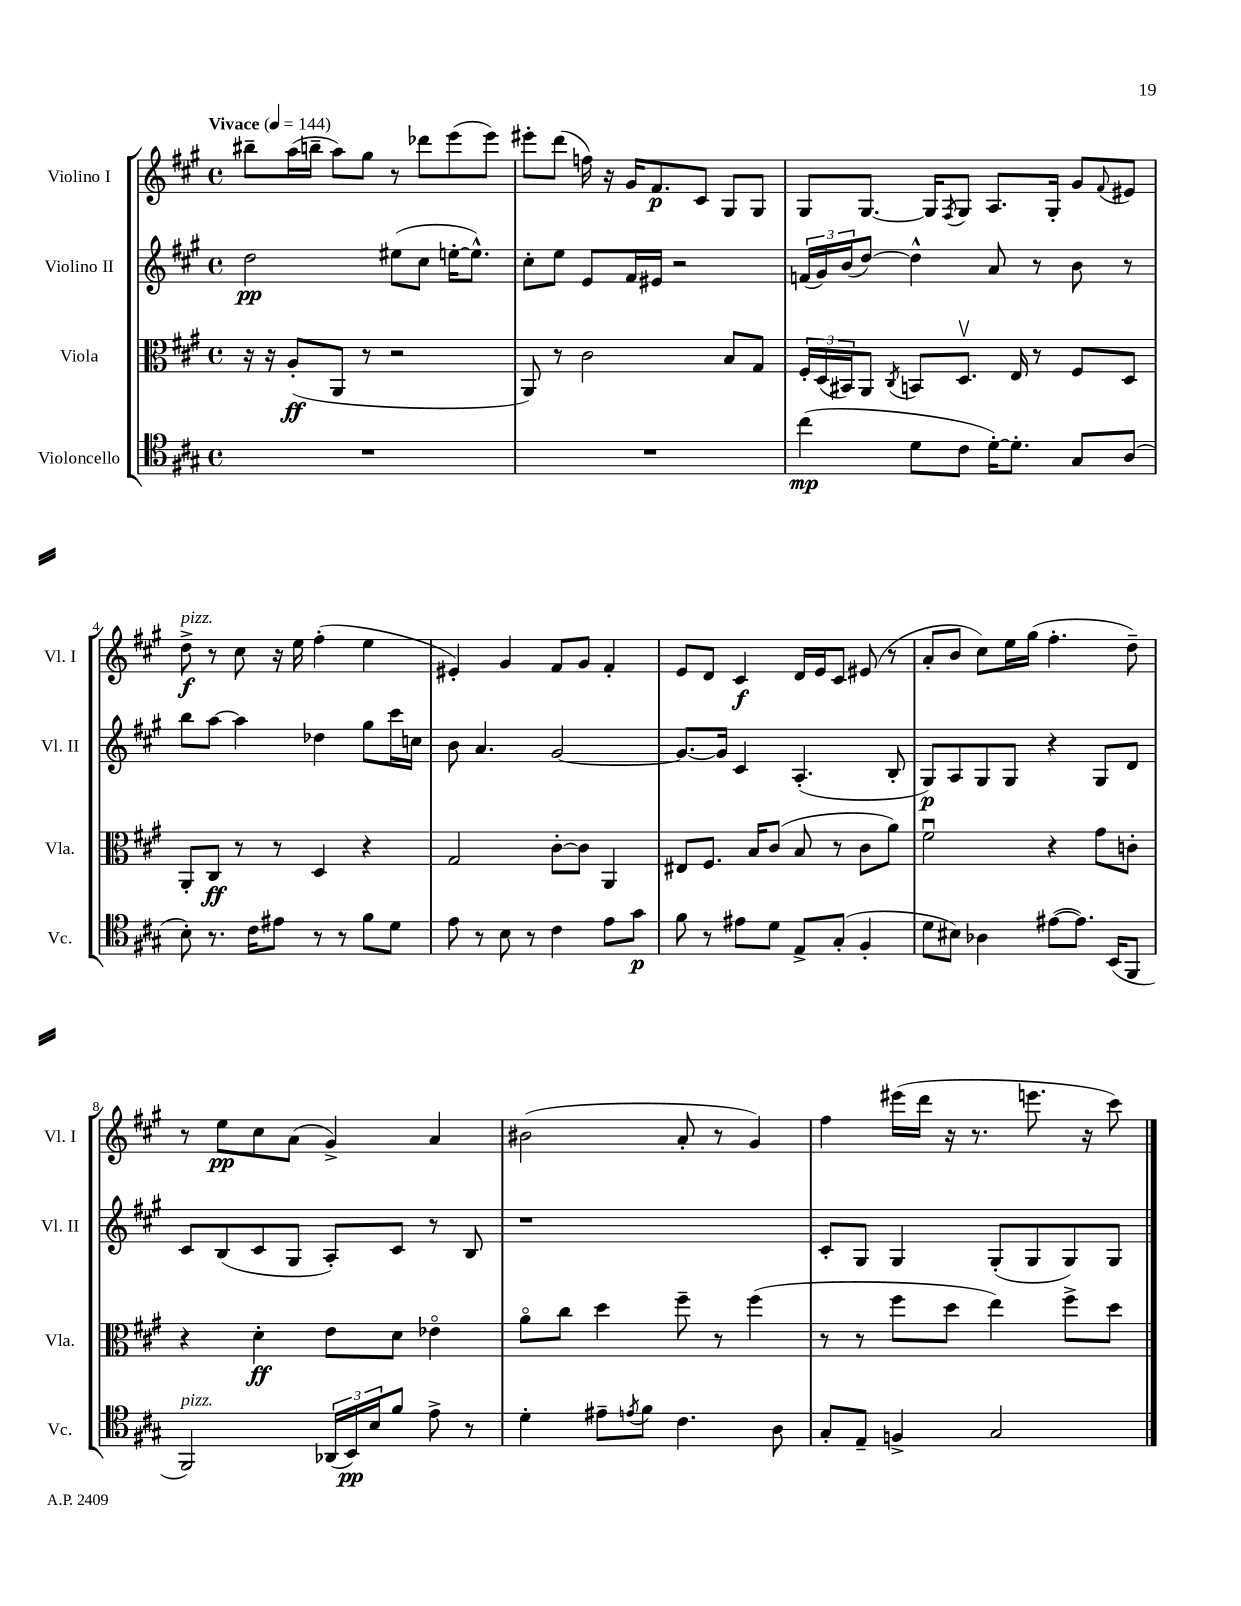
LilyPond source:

<<
\new StaffGroup <<
\new Staff = "s0" \with { instrumentName = "Violino I" shortInstrumentName = "Vl. I" } {
    \clef treble \key a \major \defaultTimeSignature \time 4/4 \tempo "Vivace" 4 = 144
    bis''8-- a''16( b''16-- a''8) gis''8 r8 des'''8 e'''8( e'''8) |
    eis'''8-. d'''8( f''16) r16 gis'16 fis'8.\p cis'8 gis8 gis8 |
    gis8 gis8.~ gis16 \acciaccatura { fis8 } gis8 a8. gis16-. gis'8 \appoggiatura { fis'8 } eis'8 |
    d''8->\f^\markup { \italic "pizz." } r8 cis''8 r16 e''16 fis''4-.( e''4 |
    eis'4-.) gis'4 fis'8 gis'8 fis'4-. |
    e'8 d'8 cis'4\f d'16 e'16 cis'8 eis'8( r8 |
    a'8-. b'8 cis''8) e''16 gis''16( fis''4.-. d''8--) |
    r8 e''8\pp cis''8 a'8( gis'4->) a'4 |
    bis'2( a'8-. r8 gis'4) |
    fis''4 eis'''16( d'''16 r16 r8. e'''8. r16 cis'''8) \bar "|." |
}
\new Staff = "s1" \with { instrumentName = "Violino II" shortInstrumentName = "Vl. II" } {
    \clef treble \key a \major \defaultTimeSignature \time 4/4
    d''2\pp eis''8( cis''8 e''16~-. e''8.-^) |
    cis''8-. e''8 e'8 fis'16 eis'16 r2 |
    \tuplet 3/2 { f'16( gis'16) b'16( } d''8~) d''4-^ a'8 r8 b'8 r8 |
    b''8 a''8~ a''4 des''4 gis''8 cis'''16 c''16 |
    b'8 a'4. gis'2~ |
    gis'8.~ gis'16 cis'4 a4.-.( b8-. |
    gis8\p) a8 gis8 gis8 r4 gis8 d'8 |
    cis'8 b8( cis'8 gis8 a8-.) cis'8 r8 b8 |
    r1 |
    cis'8-. gis8 gis4 gis8-.( gis8 gis8) gis8 \bar "|." |
}
\new Staff = "s2" \with { instrumentName = "Viola" shortInstrumentName = "Vla." } {
    \clef alto \key a \major \defaultTimeSignature \time 4/4
    r16 r16 a8-.\ff( a,8 r8 r2 |
    a,8) r8 cis'2 b8 gis8 |
    \tuplet 3/2 { fis16-. d16( bis,16) } a,8 \acciaccatura { cis8 } b,8 d8.\upbow e16 r8 fis8 d8 |
    a,8-. cis8\ff r8 r8 d4 r4 |
    gis2 cis'8~-. cis'8 a,4 |
    eis8 fis8. b16 cis'8( b8 r8 cis'8 a'8) |
    fis'2\downbow r4 gis'8 c'8-. |
    r4 d'4-.\ff e'8 d'8 ees'4\flageolet |
    a'8\flageolet cis''8 d''4 fis''8-- r8 fis''4( |
    r8 r8 fis''8 d''8 e''4) fis''8-> d''8 \bar "|." |
}
\new Staff = "s3" \with { instrumentName = "Violoncello" shortInstrumentName = "Vc." } {
    \clef tenor \key a \major \defaultTimeSignature \time 4/4
    R1 |
    R1 |
    cis''4\mp( d'8 cis'8 d'16~-.) d'8.-. gis8 a8( |
    b8-.) r8. cis'16 eis'8 r8 r8 fis'8 d'8 |
    e'8 r8 b8 r8 cis'4 e'8 gis'8\p |
    fis'8 r8 eis'8 d'8 e8-> gis8-.( fis4-. |
    d'8 bis8) aes4 eis'8~( eis'8.) b,16( fis,8 |
    fis,2^\markup { \italic "pizz." }) \tuplet 3/2 { aes,16( b,16\pp) b16 } fis'8 e'8-> r8 |
    d'4-. eis'8-- \acciaccatura { e'8 } fis'8 cis'4. a8 |
    gis8-. e8-- f4-> gis2 \bar "|." |
}
>>
>>
